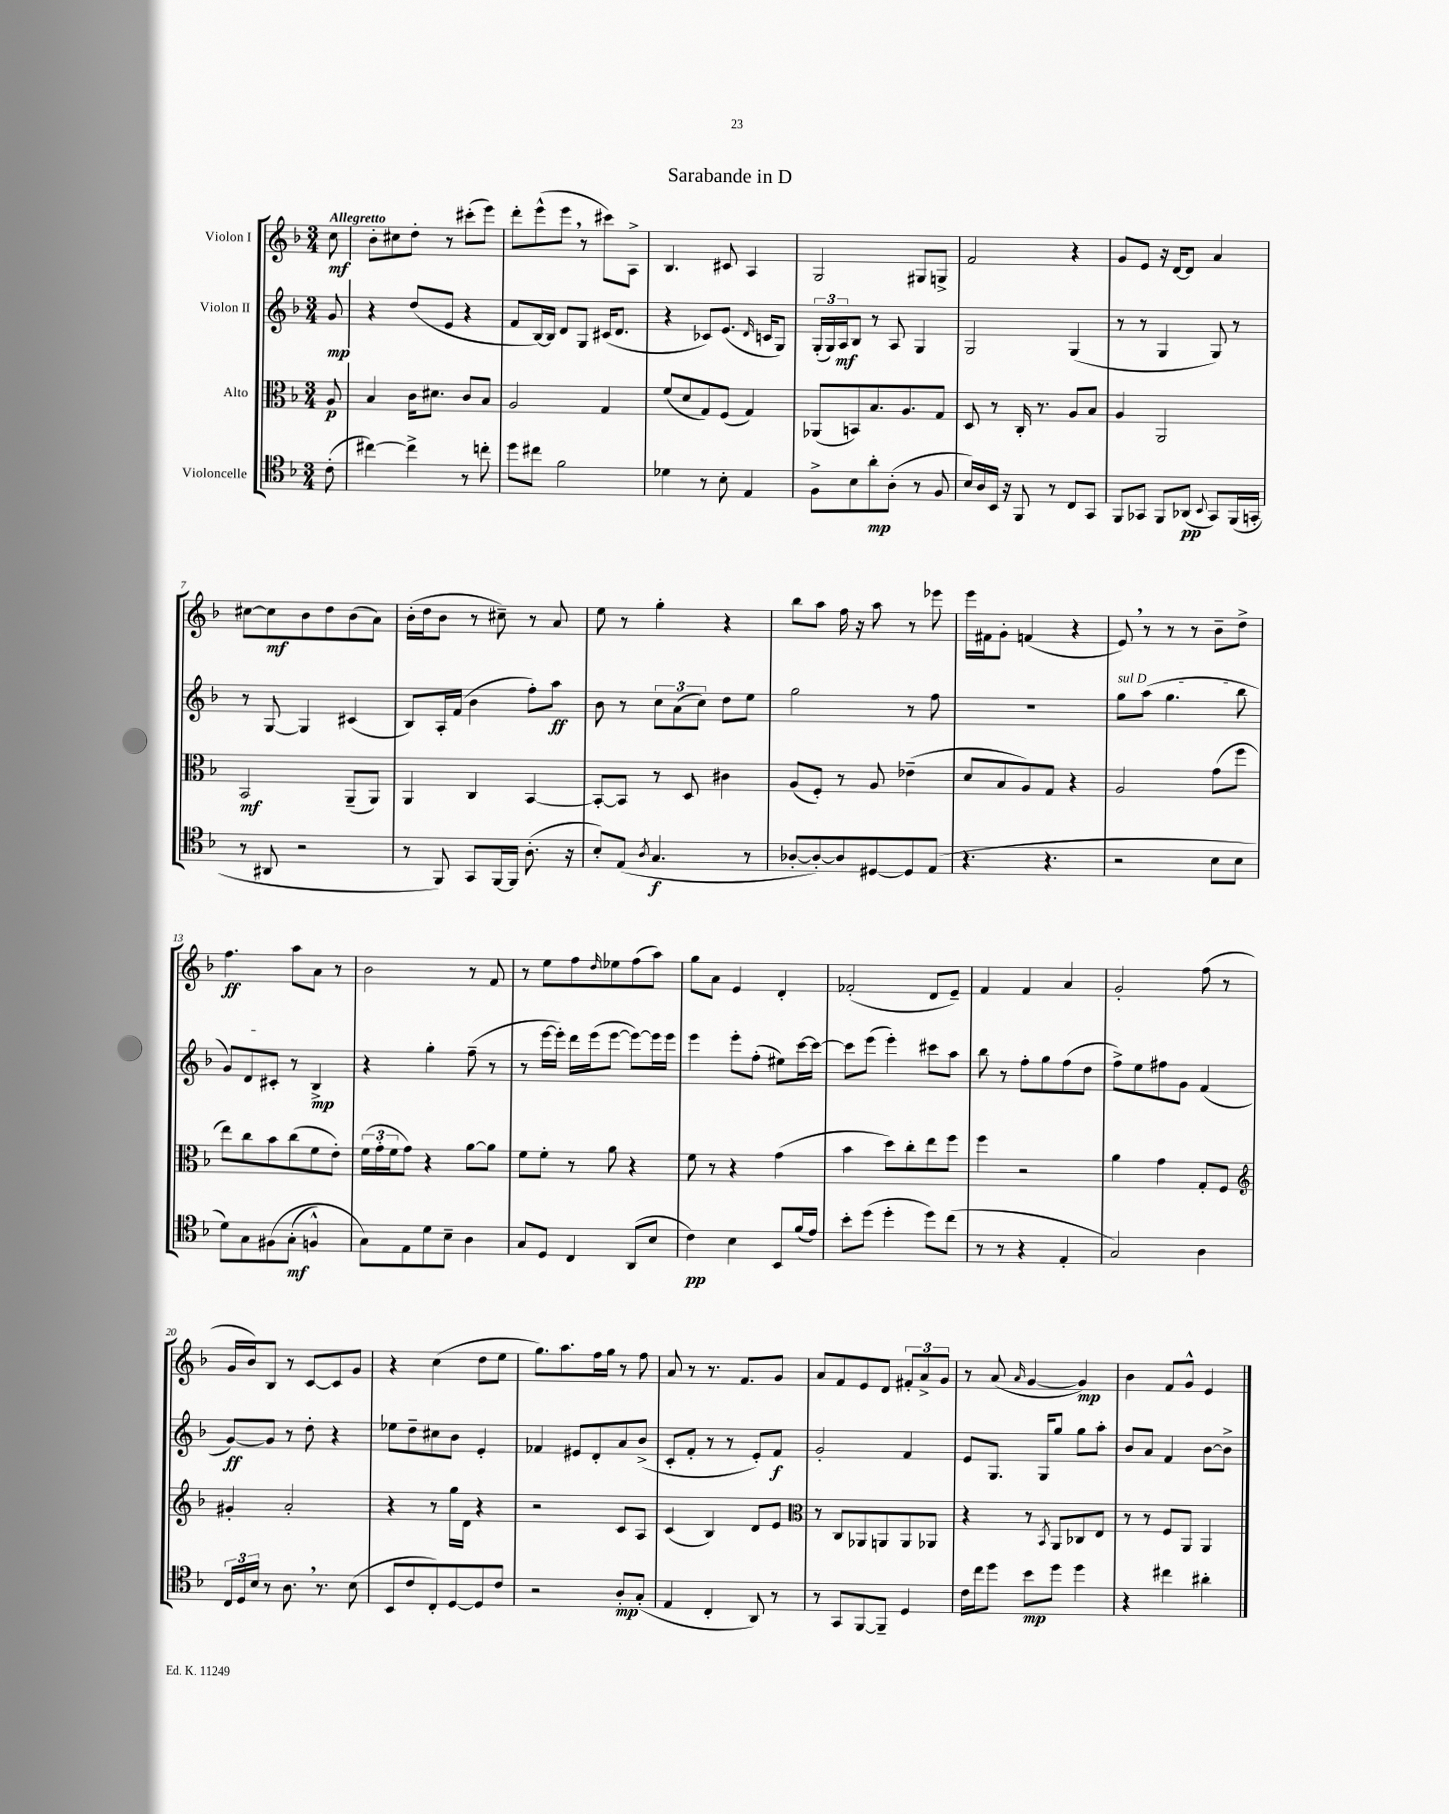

**kern	**kern	**kern	**kern
*staff4	*staff3	*staff2	*staff1
*clefC4	*clefC3	*clefG2	*clefG2
*k[b-]	*k[b-]	*k[b-]	*k[b-]
*M3/4	*M3/4	*M3/4	*M3/4
(8c'	8A	8g	8cc
=	=	=	=
[4cc#)	4B-	4r	8b-'
.	.	.	8cc#
4cc#^]	16c	(8dd	8dd'
.	8.d#	.	.
.	.	8e	8r
8r	8c	4r	(8ccc#'
8cc'	8B-	.	8eee)
=	=	=	=
8dd	2A	8f	8ddd'
8cc#	.	[16B-)	(8eee^^
.	.	16B-]	.
2f	.	8d	8eee
.	.	8G	8r
.	4G	(16c#	8ccc#)
.	.	8.d	.
.	.	.	8A^
=	=	=	=
4d-	(8f	4r	4.B-
.	8d	.	.
8r	8G)	8c-)	.
8B-'	(8F	(8.e	8c#
4E	4G)	.	4A
.	.	16qqd	.
.	.	16c	.
.	.	8G)	.
=	=	=	=
8F^	(8AA-	(24G'	2G
.	.	24G)	.
.	.	24A	.
8B-	8BB)	8B-	.
8a'	8.B-	8r	.
(8A'	.	8A	.
.	8.A	.	.
8r	.	4G	8G#
8F	8G	.	8G^
=	=	=	=
16B-)	8D	2G	2f
16A	.	.	.
16BB-	8r	.	.
16r	.	.	.
8FF	16C'	.	.
.	8.r	.	.
8r	.	.	.
8C	8A	(4G	4r
8GG	8B-	.	.
=	=	=	=
8FF	4A	8r	8g
8GG-	.	8r	8e
8FF	2AA	4G	16r
.	.	.	[16d
(8AA-	.	.	8d]
8qqBB-	.	.	.
8GG-)	.	8G)	4a
(16FF	.	8r	.
16GG'	.	.	.
=	=	=	=
8r	2BB-	8r	[8cc#
8AA#	.	[8G	8cc#]
2r	.	4G]	8b-
.	.	.	8dd
.	(8AA~	(4c#	(8b-
.	8AA)	.	8a)
=	=	=	=
8r	4AA	8B-)	(16b-'
.	.	.	16dd
8FF)	.	16A'	8b-
.	.	(16f	.
8GG	4C	4b-	8r
[16FF	.	.	8cc#~)
16FF]	.	.	.
(8.A'	[4BB-	8ff')	8r
.	.	8aa	8a
16r	.	.	.
=	=	=	=
8B-')	8BB-'_	8b-	8ee
(8E	8BB-]	8r	8r
8qA	.	.	.
4.G	8r	12cc	4gg'
.	.	(12a	.
.	8D	.	.
.	.	12cc)	.
.	4c#	8dd	4r
8r	.	8ee	.
=	=	=	=
[8A-'	(8A	2gg	8bb-
8A-'_)	8F')	.	8aa
8A-]	8r	.	16ff
.	.	.	16r
[8D#	8A	.	8aa
8D#]	(4e-~	8r	8r
(8E	.	8ff	8eee-
=	=	=	=
4.r	8d	2.r	16eee
.	.	.	16f#
.	8B-	.	8g'
.	8A)	.	(4f
4.r	8G	.	.
.	4r	.	4r
=	=	=	=
2r	2A	8gg	8e)
.	.	(8aa	8r
.	.	4.gg	8r
.	.	.	8r
8B-	(8g	.	8b-~
8B-	8ff	8bb-	8dd^
=	=	=	=
8d)	8ee)	8g)	4.ff
8G	8cc	8d	.
&(8F#	8b-	8c#'	.
(8G'	(8cc	8r	8aa
4F^^)	8f	4B-^	8a
.	8e')	.	8r
=	=	=	=
8G&)	(24f	4r	2b-
.	24g'	.	.
.	24f	.	.
8E	8g)	.	.
8d	4r	4gg'	.
8B-~	.	.	.
4A	[8a	(8ff~	8r
.	8a]	8r	8f
=	=	=	=
8G	8f	8r	8r
8D	8f'	[16eee	8ee
.	.	16eee'])	.
4C	8r	16ddd	8ff
.	.	(16eee	.
.	.	.	16qqdd
.	8a	[8eee	8ee-
(8AA	4r	8eee_)	(8ff
8B-	.	16eee]	8aa)
.	.	16eee	.
=	=	=	=
4c)	8f	4eee	8gg
.	8r	.	8a
4B-	4r	8eee'	4e
.	.	(8ff'	.
8BB-	(4g	8ee#)	4d'
(16f	.	[16ccc	.
16e)	.	16ccc_	.
=	=	=	=
8b-'	4b-	8ccc]	(2f-'
(8dd	.	(8eee	.
4dd'	8dd)	4eee')	.
.	8cc'	.	.
8dd)	8ee	8ccc#	8d
(8cc	8ff	8aa	8e~)
=	=	=	=
8r	4ff	8bb-	4f
8r	.	8r	.
4r	2r	8ff'	4f
.	.	8gg	.
4E'	.	(8ff	4a
.	.	8dd	.
=	=	=	=
2G)	4a	8ff^)	2g'
.	.	8ee	.
.	4g	8ff#	.
.	.	8g	.
4A	8G'	(4f	(8ff
.	8F	.	8r
=	=	=	=
*	*clefG2	*	*
24C	4g#'	[8g)	16g
24D	.	.	.
.	.	.	16b-)
24B-	.	.	.
8r	.	8g]	8B-
8.A	2a'	8r	8r
.	.	8dd'	[8c
8.r	.	.	.
.	.	4r	8c]
(8B-	.	.	8g
=	=	=	=
8BB-	4r	8ee-	4r
8c	.	8dd~	.
8C')	8r	8cc#	(4cc
[8D	16gg	8b-	.
.	16d	.	.
8D]	4r	4e'	8dd
8c	.	.	8ee
=	=	=	=
2r	2r	4f-	8.gg)
.	.	.	8.aa
.	.	8e#	.
.	.	8d'	16ff
.	.	.	16gg
8A'	8c	8a	8r
(8G'	8A	(8b-^	8ff
=	=	=	=
4E	(4c	8c'	8a
.	.	8f'	8r
4C'	4B-)	8r	8.r
.	.	8r	.
.	.	.	8.f
8AA)	8d	8e')	.
8r	8e	8f	8g
=	=	=	=
*	*clefC3	*	*
8r	8r	2g'	8a
8GG	8C	.	8f
[8FF	8AA-	.	8e
8FF~]	8AA	.	8d
4D	8AA	4f	12f#'
.	.	.	12a^
.	8AA-	.	.
.	.	.	12g
=	=	=	=
16c	4r	8e	8r
16cc	.	.	.
8dd	.	8.G	(8a
.	.	.	16qqa
8b-	8r	.	[4g
.	.	16G	.
.	8qBB-	.	.
8dd	8AA	8gg	.
4dd	8C-	8gg	4g])
.	8E	8aa'	.
=	=	=	=
4r	8r	8b-	4b-
.	8r	8a	.
4cc#	8F	4f	8f
.	8AA	.	8g^^
4a#'	4AA	[8b-	4e
.	.	8b-^]	.
==	==	==	==
*-	*-	*-	*-
